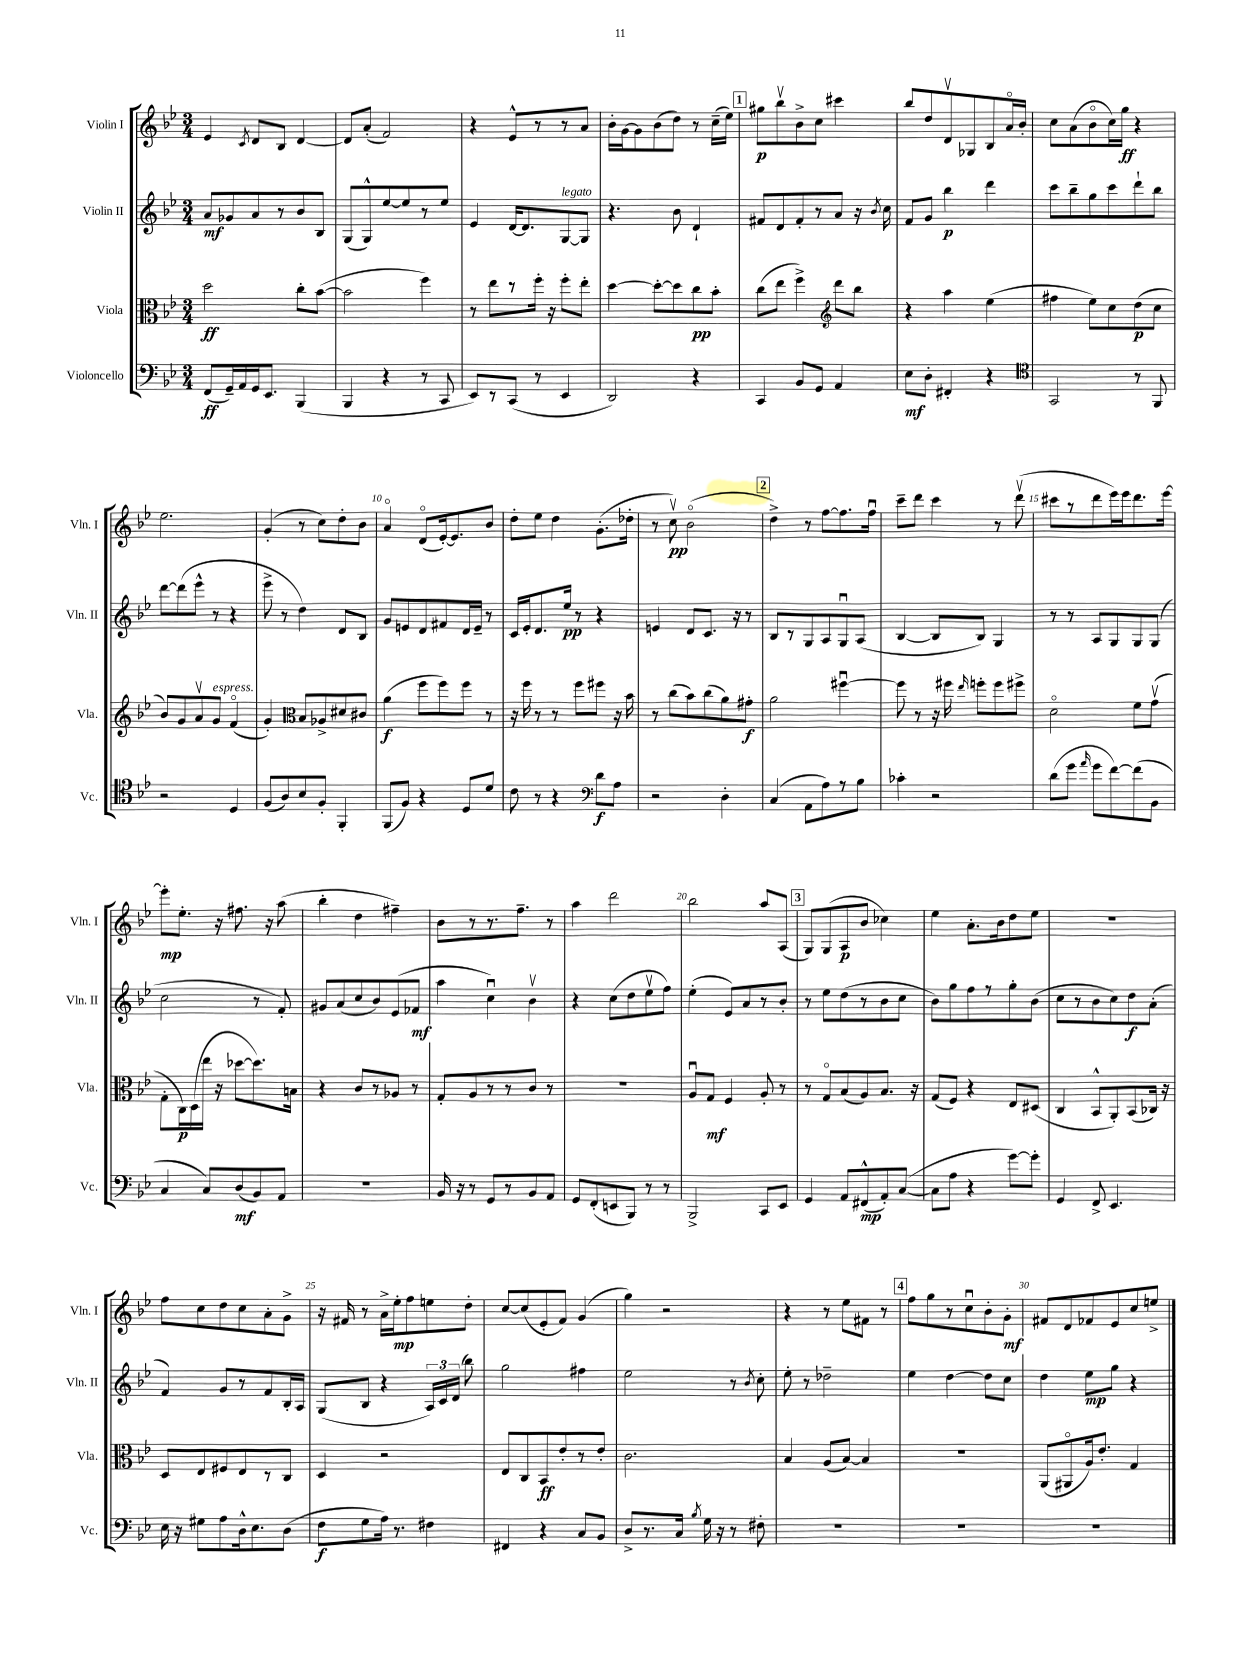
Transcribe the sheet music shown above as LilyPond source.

<<
\new StaffGroup <<
\new Staff = "s0" \with { instrumentName = "Violin I" shortInstrumentName = "Vln. I" } {
    \clef treble \key bes \major \numericTimeSignature \time 3/4
    \autoBeamOff ees'4 \acciaccatura { c'8 } d'8[ bes8] d'4~ |
    d'8[ a'8]-.( f'2) |
    r4 ees'8[-^ r8 r8 a'8] |
    bes'16[-. g'16~ g'8 bes'8( d''8]) r8 c''16[--( ees''16]) |
    \mark \markup { \box "1" } gis''8[\p bes''8\upbow bes'8-> c''8] cis'''4 |
    bes''8[ d''8 d'8\upbow ges8 bes8 a'16\flageolet bes'16]-. |
    c''8[ a'8( bes'8\flageolet c''16) g''16]\ff r4 |
    ees''2. |
    g'4-.( r8 c''8[) d''8-. bes'8] |
    a'4\flageolet d'8[\flageolet( ees'16~-.) ees'8. bes'8] |
    d''8[-. ees''8] d''4 g'8.[-.( des''16]-. |
    r8 c''8\upbow\pp) bes'2\flageolet( |
    \mark \markup { \box "2" } d''4->) r8 f''8[~ f''8. f''16]\downbow |
    c'''8[-- d'''8] c'''4 r8 d'''8\upbow( |
    cis'''8[ r8 d'''8 ees'''16) ees'''16 d'''8. ees'''16]~ |
    ees'''8[-.\mp ees''8.]-. r16 fis''8. r16 a''8( |
    bes''4-. d''4 fis''4--) |
    bes'8[ r8 r8. f''8.]-- r8 |
    a''4 d'''2 |
    bes''2 a''8[ a8]( |
    \mark \markup { \box "3" } g8[) g8( a8\p bes'8] ces''4) |
    ees''4 a'8.[-. bes'16 d''8 ees''8] |
    R2. |
    f''8[ c''8 d''8 c''8 a'8-. g'8]-> |
    r16 fis'16 r8 a'16[-> ees''16-.\mp f''8 e''8 d''8]-. |
    c''8[~ c''8( ees'8-. f'8]) g'4( |
    g''4) r2 |
    r4 r8 ees''8[ fis'8] r8 |
    \mark \markup { \box "4" } f''8[ g''8 r8 c''8\downbow bes'8-. g'8]-.\mf |
    fis'8[ d'8 fes'8 ees'8 c''8 e''8]-> \bar "|." |
}
\new Staff = "s1" \with { instrumentName = "Violin II" shortInstrumentName = "Vln. II" } {
    \clef treble \key bes \major \numericTimeSignature \time 3/4
    \autoBeamOff a'8[\mf ges'8 a'8 r8 bes'8 bes8] |
    g8[( g8-^) ees''8~ ees''8 r8 ees''8] |
    ees'4 d'16[~ d'8. g8~^\markup { \italic "legato" } g8] |
    r4. bes'8 d'4-! |
    \mark \markup { \box "1" } fis'8[ d'8 fis'8-. r8 a'8] r16 \acciaccatura { bes'8 } c''16 |
    f'8[ g'8] bes''4\p d'''4 |
    c'''8[ bes''8-- g''8 c'''8 d'''8-! bes''8] |
    d'''8[~ d'''8( ees'''8]-^ r8 r4 |
    ees'''8-> r8 d''4) d'8[ bes8] |
    g'8[ e'8 d'8 fis'8 d'16 e'16]-- r8 |
    c'16[ ees'16-. d'8. ees''16]\pp r8 r4 |
    e'4 d'8[ c'8.] r16 r8 |
    \mark \markup { \box "2" } bes8[ r8 g8 a8 g8\downbow a8]( |
    bes4~ bes8[ bes8]) g4 |
    r8 r8 a8[ g8 g8 g8]( |
    c''2 r8 f'8-.) |
    gis'8[ a'8( c''8 bes'8) ees'8( fes'8]\mf |
    a''4 c''4\downbow) bes'4\upbow |
    r4 c''8[( d''8 ees''8\upbow f''8]) |
    ees''4-.( ees'8[) a'8 r8 bes'8]-. |
    \mark \markup { \box "3" } r8 ees''8[ d''8( r8 bes'8 c''8] |
    bes'8[) g''8 f''8 r8 g''8-. bes'8]( |
    c''8[ r8 bes'8 c''8) d''8\f a'8]-.( |
    f'4) g'8[ r8 f'8 bes16-. a16] |
    g8[( bes8] r4 \tuplet 3/2 { a16[) c'16 d'16]( } bes''8) |
    g''2 fis''4 |
    ees''2 r8 \acciaccatura { bes'8 } c''8-. |
    ees''8-. r8 des''2-- |
    \mark \markup { \box "4" } ees''4 d''4~ d''8[ c''8] |
    d''4 ees''8[\mp g''8] r4 \bar "|." |
}
\new Staff = "s2" \with { instrumentName = "Viola" shortInstrumentName = "Vla." } {
    \clef alto \key bes \major \numericTimeSignature \time 3/4
    \autoBeamOff d''2\ff c''8[-. bes'8]~( |
    bes'2 f''4) |
    r8 ees''8[ r8 f''16]-. r16 f''8[-. ees''8]-. |
    d''4~ d''8[~-. d''8 c''8\pp bes'8]-. |
    \mark \markup { \box "1" } c''8[( ees''8] f''4->) \clef treble d'''8[ bes''8] |
    r4 a''4 ees''4( |
    fis''4 ees''8[) c''8 d''8\p( c''8] |
    bes'8[) g'8 a'8\upbow g'8]^\markup { \italic "espress." } f'4\flageolet( |
    g'4-.) \clef alto bes8[ aes8-> dis'8 cis'8] |
    a'4\f( f''8[ f''8) f''8] r8 |
    r16 f''16 r8 r8 f''8[ fis''8] r16 bes'16 |
    r8 c''8[( bes'8) c''8( a'8) gis'8]-.\f |
    \mark \markup { \box "2" } a'2 fis''4~\downbow |
    fis''8 r8 r16 fis''16 \grace { ees''16 } f''8[-. f''8 fis''8]-> |
    d'2\flageolet f'8[ g'8]\upbow( |
    g8[-. c16\p) d16( ees''16] r16 des''8[~ des''8.) b16] |
    r4 c'8[ r8 aes8] r8 |
    g8[-. a8 r8 r8 c'8] r8 |
    R2. |
    a8[\downbow g8]\mf f4 a8-. r8 |
    \mark \markup { \box "3" } r8 g8[\flageolet bes8( a8) bes8.] r16 |
    g8[( f8]) r4 ees8[ dis8]( |
    c4 bes,8[-^ a,8-.) bes,8( ces16]) r16 |
    d8[ ees8 fis8 ees8 r8 c8] |
    d4 r2 |
    ees8[ c8 bes,8\ff ees'8-. r8 ees'8]-. |
    c'2. |
    bes4 a8[( bes8]~) bes4 |
    \mark \markup { \box "4" } R2. |
    a,8[( ais,8\flageolet a16) ees'8.]-. g4 \bar "|." |
}
\new Staff = "s3" \with { instrumentName = "Violoncello" shortInstrumentName = "Vc." } {
    \clef bass \key bes \major \numericTimeSignature \time 3/4
    \autoBeamOff f,8[\ff( g,16--) a,16 g,16 ees,8.] bes,,4( |
    bes,,4 r4 r8 c,8 |
    ees,8[) r8 c,8]( r8 ees,4 |
    d,2) r4 |
    \mark \markup { \box "1" } c,4 bes,8[ g,8] a,4 |
    ees8[\mf d8]-. fis,4-. r4 |
    \clef tenor g,2 r8 f,8 |
    r2 d4 |
    f8[( a8) bes8 f8]-. f,4-. |
    f,8[( f8]) r4 d8[ d'8] |
    c'8 r8 r4 \clef bass d'8[\f a8] |
    r2 d4-. |
    \mark \markup { \box "2" } c4( a,8[ a8) r8 bes8] |
    ces'4-. r2 |
    d'8[( g'8] \grace { a'16 } g'8[ f'8~) f'8( bes,8] |
    c4 c8[) d8\mf( bes,8) a,8] |
    R2. |
    bes,16 r16 r8 g,8[ r8 bes,8 a,8] |
    g,8[ f,8-.( e,8 bes,,8]) r8 r8 |
    bes,,2-> c,8[ ees,8] |
    \mark \markup { \box "3" } g,4 a,8[ fis,8-^\mp( a,8-.) c8]~( |
    c8[ a8] r4 g'8[~) g'8]-. |
    g,4 f,8-> ees,4. |
    ees16 r16 gis8[ a8 d16-^ ees8. d8]( |
    f8[\f g8 a16]) r8. fis4 |
    fis,4 r4 c8[ bes,8] |
    d8[-> r8. c16] \acciaccatura { bes8 } g16 r16 r8 fis8-. |
    R2. |
    \mark \markup { \box "4" } R2. |
    R2. \bar "|." |
}
>>
>>
\layout { \context { \Score \override BarNumber.break-visibility = ##(#f #t #t) barNumberVisibility = #(every-nth-bar-number-visible 5) } }
